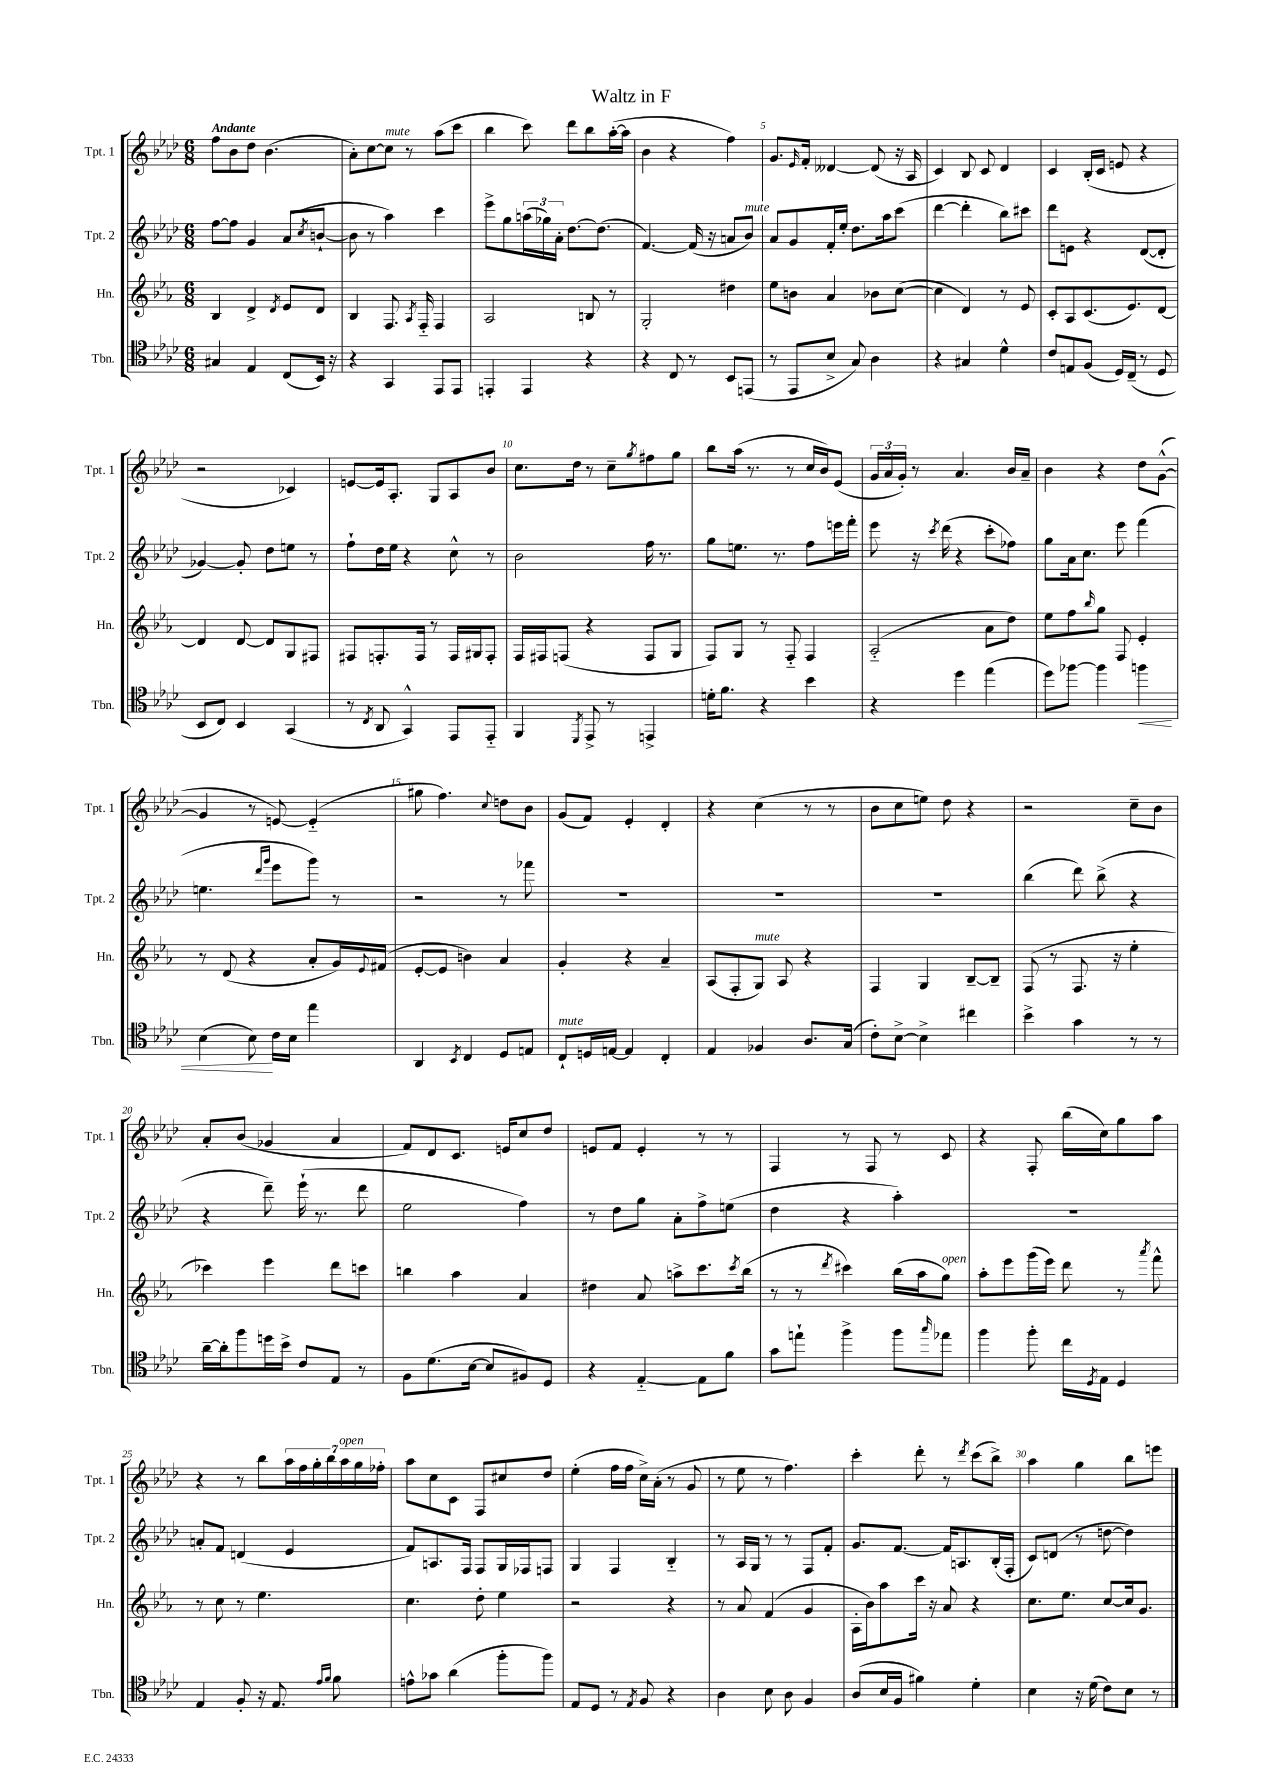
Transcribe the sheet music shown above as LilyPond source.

\header { title = "Waltz in F" }
<<
\new StaffGroup <<
\new Staff = "s0" \with { instrumentName = "Tpt. 1" shortInstrumentName = "Tpt. 1" } {
    \clef treble \key aes \major \numericTimeSignature \time 6/8 \tempo "Andante"
    f''8 bes'8 des''8 bes'4.( |
    aes'8-.) c''8~ c''8^\markup { \italic "mute" } r8 aes''8( c'''8 |
    bes''4 c'''8) des'''8 bes''8 aes''16~-.( aes''16 |
    bes'4 r4 f''4) |
    g'8. \grace { ees'16 } f'16-. deses'4~ deses'8( r16 aes16 |
    c'4) bes8 c'8 des'4 |
    c'4 bes16-.( c'16 e'8 r4 |
    r2 ces'4) |
    e'8~ e'16 aes8.-. g8 aes8 bes'8 |
    c''8. des''16 r8 c''8-- \acciaccatura { g''8 } fis''8 g''8 |
    bes''8 aes''16( r8. r8 c''16 bes'16) ees'8( |
    \tuplet 3/2 { g'16 aes'16 g'16-.) } r8 aes'4. bes'16 aes'16-- |
    bes'4 r4 des''8 g'8~-^( |
    g'4 r8 e'8~) e'4-_( |
    gis''8 f''4.) \appoggiatura { c''8 } d''8 bes'8 |
    g'8( f'8) ees'4-. des'4-. |
    r4 c''4( r8 r8 |
    bes'8 c''8 e''8) des''8 r4 |
    r2 c''8-- bes'8 |
    aes'8-. bes'8( ges'4 aes'4 |
    f'8) des'8 c'8. e'16 c''8 des''8 |
    e'8 f'8 e'4-. r8 r8 |
    f4 r8 f8 r8 c'8 |
    r4 f8-. bes''16( c''16) g''8 aes''8 |
    r4 r8 bes''8 \tuplet 7/4 { aes''16 f''16 g''16-. bes''16 aes''16^\markup { \italic "open" } g''16 fes''16-. } |
    aes''8 c''8 c'8 f8 cis''8 des''8 |
    ees''4-.( f''16 f''16 c''16->) aes'16-.( r8 g'8 |
    r8 ees''8 r8 f''4.) |
    c'''4-. des'''8-. r8 \acciaccatura { des'''8 } c'''8( bes''8->) |
    aes''4 g''4 bes''8 e'''8 \bar "|." |
}
\new Staff = "s1" \with { instrumentName = "Tpt. 2" shortInstrumentName = "Tpt. 2" } {
    \clef treble \key aes \major \numericTimeSignature \time 6/8
    f''8~ f''8 g'4 aes'8( \acciaccatura { c''8 } b'8~-! |
    b'8 r8 aes''4) c'''4 |
    ees'''8-> g''8 \tuplet 3/2 { a''16( ges''16) aes'16-. } des''8.~ des''8.( |
    f'4.~) f'16( r16 a'8 bes'8^\markup { \italic "mute" }) |
    aes'8 g'8 f'16-. ees''16-. des''8. aes''16 c'''8( |
    des'''4~ des'''4-. bes''8) cis'''8 |
    des'''8 e'8 r4 des'8~( des'8-. |
    ges'4~) ges'8-. des''8 e''8 r8 |
    f''8-! des''16 ees''16 r4 c''8-^ r8 |
    bes'2 f''16 r8. |
    g''8 e''8. r8. f''8 e'''16 f'''16-. |
    ees'''8 r16 \acciaccatura { c'''8 } des'''16( r4 c'''8-. fes''8) |
    g''8 aes'16 c''8. ees'''8 f'''4( |
    e''4. \grace { des'''16 g'''16 } ees'''8 g'''8) r8 |
    r2 r8 fes'''8 |
    R2. |
    R2. |
    R2. |
    bes''4( des'''8) bes''8->( r4 |
    r4 des'''8--) ees'''16-!( r8. des'''8 |
    ees''2 f''4) |
    r8 des''8 g''8 aes'8-. f''8-> e''8( |
    des''4 r4 aes''4-.) |
    R2. |
    a'8-. f'8 d'4( ees'4 |
    f'8) a8. f16 f8 g16 fes16 f8 |
    g4 f4 bes4-_ |
    r8 aes16 g16 r8 r8 f8 f'8-. |
    g'8. f'8.~ f'16 a8. bes16-.( f16-. |
    c'8) d'8( r8 d''8~ d''4) \bar "|." |
}
\new Staff = "s2" \with { instrumentName = "Hn." shortInstrumentName = "Hn." } {
    \clef treble \key ees \major \numericTimeSignature \time 6/8
    bes4 d'4-> \acciaccatura { d'8 } ees'8 d'8 |
    bes4 f8. \acciaccatura { aes8 } f16-_ f4 |
    aes2 b8 r8 |
    g2-. dis''4 |
    ees''8 b'8 aes'4 bes'8 c''8~( |
    c''4 d'4) r8 ees'8 |
    c'8-. aes8 c'8.( ees'8.) d'8~ |
    d'4 d'8~ d'8 g8 fis8 |
    fis8 f8.-. f16 r8 f16 gis16 f8-. |
    f16 fis16 f8( r4 f8 g8 |
    f8) g8 r8 f8-_ f4 |
    aes2-_( aes'8 d''8) |
    ees''8 f''8 \grace { bes''16 } g''8 f8 ees'4-. |
    r8 d'8( r4 aes'8-. g'16) \appoggiatura { ees'8 } fis'16( |
    ees'8~-. ees'8 b'4) aes'4 |
    g'4-. r4 aes'4-- |
    aes8( f8-. g8^\markup { \italic "mute" }) aes8 r4 |
    f4 g4 bes8~-- bes8-- |
    f8( r8 f8. r16 ees''4-. |
    ces'''4) ees'''4 d'''8 c'''8 |
    b''4 aes''4 aes'4 |
    dis''4 aes'8 a''8-> c'''8. \acciaccatura { c'''8 } bes''16( |
    r8 r8 \acciaccatura { d'''8 } cis'''4) bes''16( aes''16 g''8^\markup { \italic "open" }) |
    aes''8-. ees'''8 g'''16( ees'''16) d'''8 r8 \acciaccatura { aes'''8 } f'''8-^ |
    r8 c''8 r8 ees''4. |
    c''4. d''8-. ees''4 |
    r2 r4 |
    r8 aes'8 f'4( g'4 |
    aes16-. bes'16) aes''8 c'''16 r16 aes'8 r4 |
    c''8. ees''8. c''8~ c''16 g'8. \bar "|." |
}
\new Staff = "s3" \with { instrumentName = "Tbn." shortInstrumentName = "Tbn." } {
    \clef tenor \key aes \major \numericTimeSignature \time 6/8
    gis4 ees4 c8( bes,16) r16 |
    r4 g,4 ees,8 ees,8 |
    e,4-. e,4 r4 |
    r4 c8 r8 bes,8 e,8( |
    r8 ees,8 bes8-> g8) aes4 |
    r4 gis4 des'4-^ |
    c'8 e8 f8( des16) c16--( r8 des8 |
    bes,8 c8) bes,4 g,4( |
    r8 \acciaccatura { c8 } aes,8 g,4-^) ees,8 ees,8-_ |
    f,4 \acciaccatura { des,8 } ees,8-> r8 e,4-> |
    d'16-. f'8. r4 bes'4 |
    r4 des''4 ees''4( |
    des''8) fes''8~ fes''4 f''4\< |
    bes4( bes8\!) c'16 bes16 ees''4 |
    aes,4 \acciaccatura { bes,8 } c4 des8 e8 |
    c8-!^\markup { \italic "mute" } d16 e16~ e4 c4-. |
    ees4 fes4 aes8. g16( |
    c'8-.) bes8~-> bes4-> cis''4 |
    bes'4-> g'4 r8 r8 |
    aes'16~-- aes'16-. f''8 d''16 bes'16-> c'8 ees8 r8 |
    f8 des'8.( bes16~ bes8 fis8) des8 |
    r4 ees4~-_ ees8 f'8 |
    g'8 e''8-! f''4-> f''8 \grace { g''16 } ees''8 |
    f''4 f''8-. c''16 \acciaccatura { des8 } ees16 des4 |
    ees4 f8-. r16 ees8. \grace { ees'16 f'16 } f'8 |
    e'8-^ ges'8 aes'4( f''8-. f''8) |
    ees8 des8 r8 \acciaccatura { ees8 } f8 r4 |
    aes4 bes8 aes8 f4 |
    aes8( bes16 f16 fis'4) des'4-. |
    bes4 r16 des'16( c'8) bes8 r8 \bar "|." |
}
>>
>>
\layout { \context { \Score \override BarNumber.break-visibility = ##(#f #t #t) barNumberVisibility = #(every-nth-bar-number-visible 5) } }
